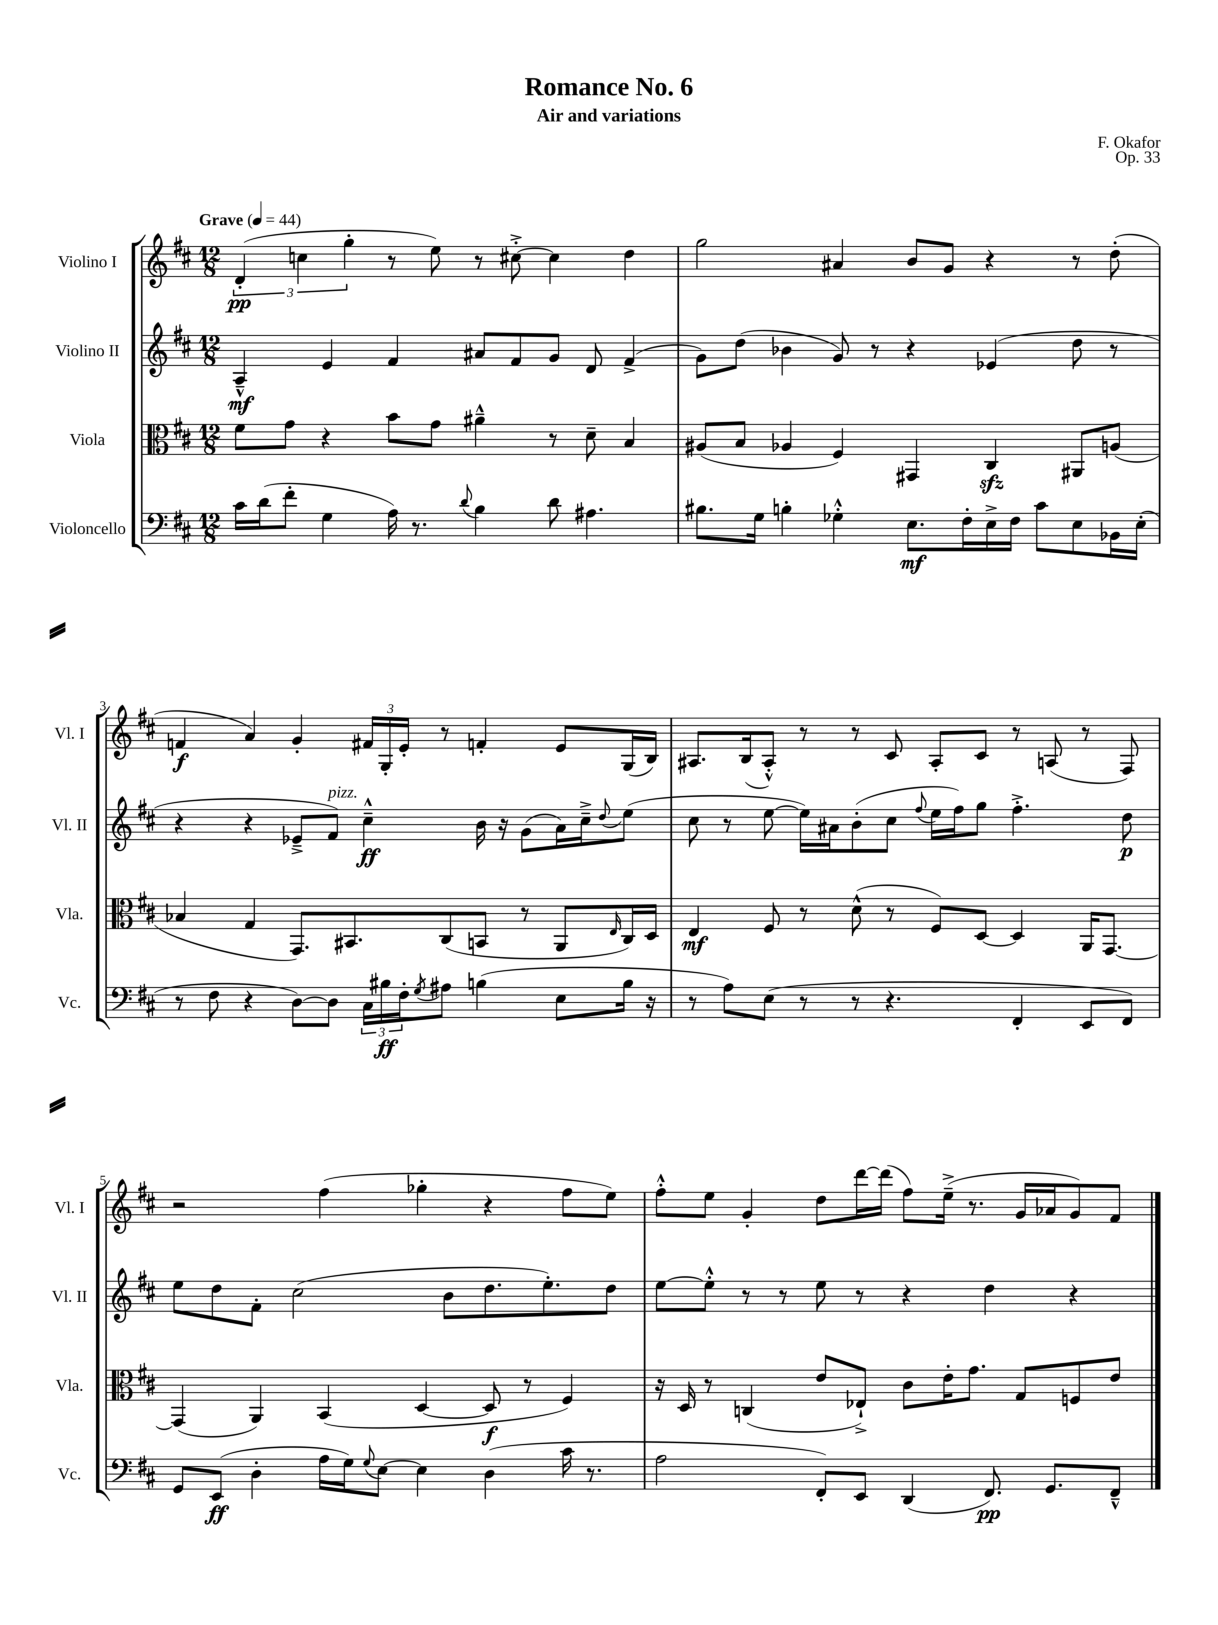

**kern	**kern	**kern	**kern
*staff4	*staff3	*staff2	*staff1
*clefF4	*clefC3	*clefG2	*clefG2
*k[f#c#]	*k[f#c#]	*k[f#c#]	*k[f#c#]
*M12/8	*M12/8	*M12/8	*M12/8
*MM44	*MM44	*MM44	*MM44
16c#	8f#	4A~^^	(6d'
(16d	.	.	.
8f#'	8g	.	.
.	.	.	6cc
4G	4r	4e	.
.	.	.	6gg'
16A)	8b	4f#	8r
8.r	.	.	.
.	8g	.	8ee)
8qqd	.	.	.
4B	4a#~^^	8a#	8r
.	.	8f#	[8cc#'^
8d	8r	8g	4cc#]
4.A#	8d~	8d	.
.	4B	(4f#^	4dd
=	=	=	=
8.B#	(8A#	8g)	2gg
.	8B	(8dd	.
16G	.	.	.
4B'	4A-	4b-	.
4G-'^^	4F#)	8g)	4a#
.	.	8r	.
8.E	4GG#	4r	8b
.	.	.	8g
16F#'	.	.	.
16E^	4C#	(4e-	4r
16F#	.	.	.
8c#	.	.	.
8E	8AA#	8dd	8r
16BB-	(8A	8r	(8dd'
(16E'	.	.	.
=	=	=	=
8r	4B-	4r	4f
8F#	.	.	.
4r	4G	4r	4a)
[8D)	8.GG)	8e-~^	4g'
8D]	.	8f#)	.
.	8.BB#	.	.
24C#	.	4cc#~^^	24f#
24B#	.	.	24G'
24F#'	.	.	24e'
8qG	.	.	.
8A#	(8C#	.	8r
(4B	8BB	16b	4f'
.	.	16r	.
.	8r	(8g	.
8E	8AA	16a)	8e
.	.	16cc#~^	.
.	16qqE	8qqdd	.
16B	16C#)	(8ee	(16G
16r	16D	.	16B)
=	=	=	=
8r	4E	8cc#	8.A#
8A)	.	8r	.
.	.	.	(16B
(8E	8F#	[8ee	8A#'^^)
8r	8r	16ee])	8r
.	.	16a#	.
8r	(8d^^	(8b'	8r
4.r	8r	8cc#	8c#
.	.	8qqff#	.
.	8F#)	16ee	8A#'
.	.	16ff#)	.
.	[8D	8gg	8c#
4FF#'	4D]	4.ff#'^	8r
.	.	.	(8A
8EE	16AA	.	8r
.	[8.GG	.	.
8FF#)	.	8dd	8F#)
=	=	=	=
8GG	(4GG]	8ee	2r
(8EE	.	8dd	.
4D'	4AA)	8f#'	.
.	.	(2cc#	.
16A	(4BB	.	(4ff#
16G)	.	.	.
8qqG	.	.	.
[8E	.	.	.
4E]	[4D	.	4gg-'
.	.	8b	.
(4D	8D]	8.dd	4r
.	8r	.	.
.	.	8.ee')	.
16c#	4F#)	.	8ff#
8.r	.	.	.
.	.	8dd	8ee)
=	=	=	=
2A	16r	[8ee	8ff#'^^
.	16D	.	.
.	8r	8ee'^^]	8ee
.	(4C	8r	4g'
.	.	8r	.
8FF#')	8e	8ee	8dd
8EE	8E-`^)	8r	[16ddd
.	.	.	(16ddd]
(4DD	8c#	4r	8ff#)
.	16e'	.	(16ee~^
.	8.g	.	8.r
8.FF#)	.	4dd	.
.	8G	.	16g
8.GG	.	.	16a-
.	8F	4r	8g)
8FF#~^^	8e	.	8f#
==	==	==	==
*-	*-	*-	*-
